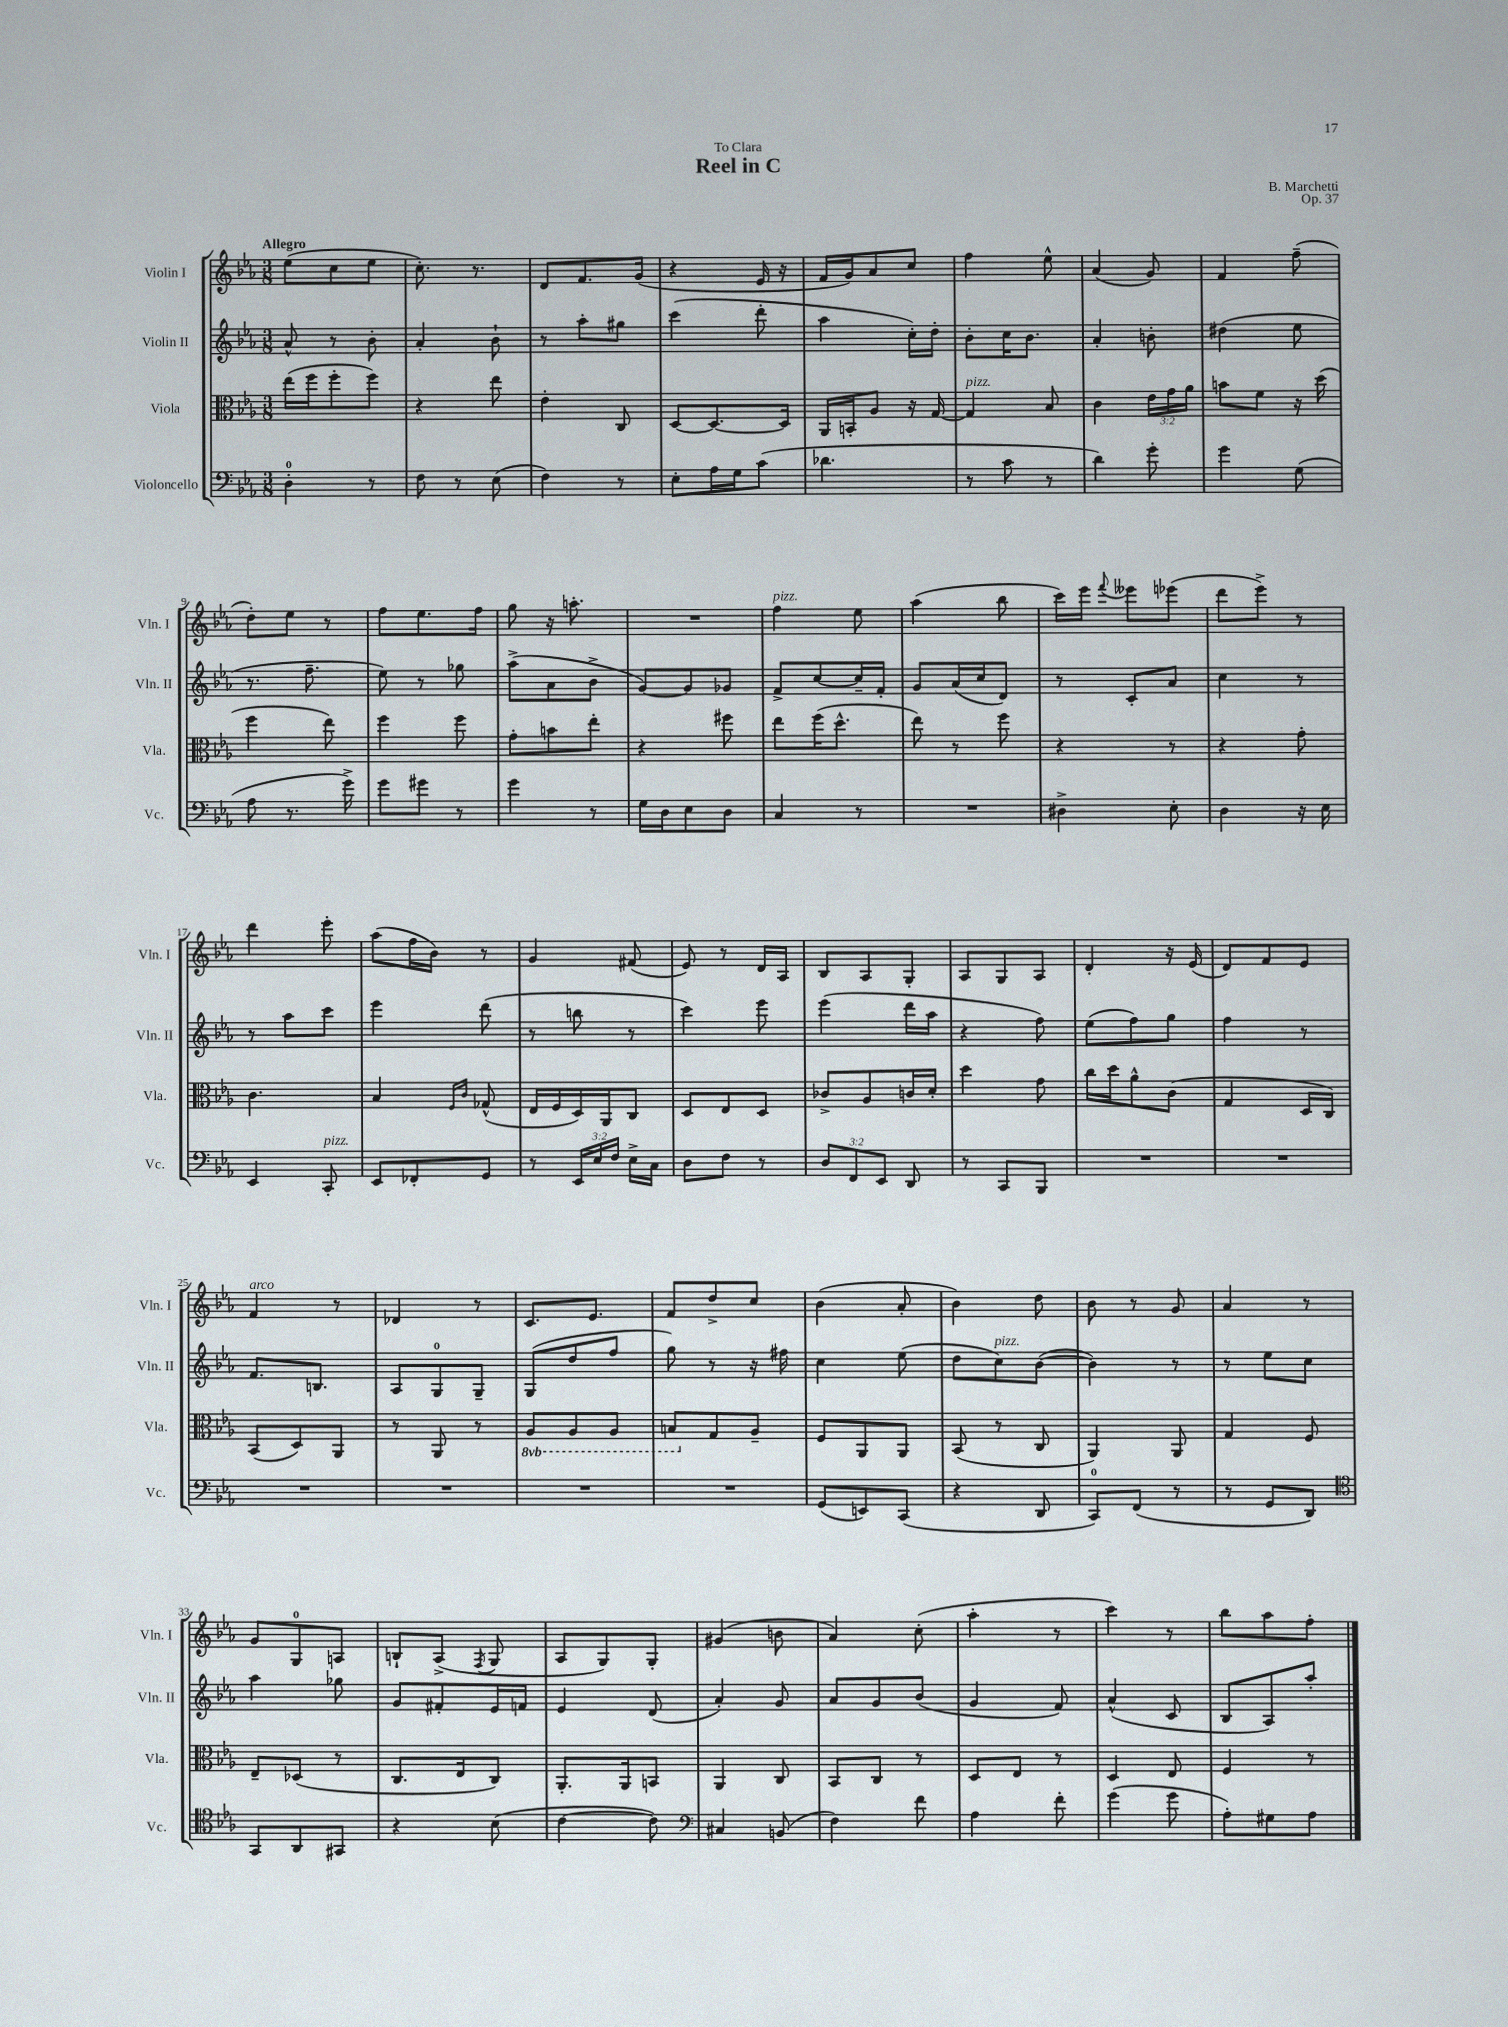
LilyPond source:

\header { title = "Reel in C" composer = "B. Marchetti" dedication = "To Clara" opus = "Op. 37" }
<<
\new StaffGroup <<
\new Staff = "s0" \with { instrumentName = "Violin I" shortInstrumentName = "Vln. I" } {
    \clef treble \key ees \major \numericTimeSignature \time 3/8 \tempo "Allegro"
    \autoBeamOff ees''8[( c''8 ees''8] |
    c''8.-.) r8. |
    d'8[ f'8. g'16]( |
    r4 ees'16 r16 |
    f'16[ g'16) aes'8 c''8] |
    f''4 ees''8-^ |
    aes'4( g'8) |
    f'4 f''8--( |
    d''8[-.) ees''8] r8 |
    f''8[ ees''8. f''16] |
    g''8 r16 a''8.-. |
    R4. |
    f''4^\markup { \italic "pizz." } ees''8 |
    aes''4( bes''8 |
    c'''16[) ees'''16] \appoggiatura { f'''8 } eeses'''8[ ees'''8]( |
    d'''8[ ees'''8]->) r8 |
    d'''4 ees'''8-. |
    aes''8[( f''16 bes'16]) r8 |
    g'4 fis'8( |
    ees'8) r8 d'16[ aes16] |
    bes8[ aes8 g8]-. |
    aes8[ g8 aes8] |
    d'4-. r16 ees'16( |
    d'8[) f'8 ees'8] |
    f'4^\markup { \italic "arco" } r8 |
    des'4 r8 |
    c'8.[ ees'8.] |
    f'8[ d''8-> c''8] |
    bes'4( aes'8-. |
    bes'4) d''8 |
    bes'8 r8 g'8 |
    aes'4 r8 |
    g'8[ g8-0 a8] |
    b8[-! aes8]->( \acciaccatura { f8 } g8 |
    aes8[ g8) g8]-. |
    gis'4( b'8 |
    aes'4) c''8-.( |
    aes''4-. r8 |
    c'''4) r8 |
    bes''8[ aes''8 f''8]-. \bar "|." |
}
\new Staff = "s1" \with { instrumentName = "Violin II" shortInstrumentName = "Vln. II" } {
    \clef treble \key ees \major \numericTimeSignature \time 3/8
    \autoBeamOff aes'8-^ r8 bes'8-. |
    aes'4-. bes'8-! |
    r8 aes''8[-. gis''8] |
    c'''4( d'''8-. |
    aes''4 c''16[-.) d''16]-. |
    bes'8[-. c''16 bes'8.] |
    aes'4-. b'8-. |
    dis''4( ees''8 |
    r8. f''8.-- |
    ees''8) r8 ges''8 |
    aes''8[->( aes'8 bes'8]-> |
    g'8[~) g'8 ges'8] |
    f'8[-> c''8~ c''16-- f'16]-. |
    g'8[ aes'16( c''16 d'8]) |
    r8 c'8[-. aes'8] |
    c''4 r8 |
    r8 aes''8[ c'''8] |
    ees'''4 d'''8( |
    r8 b''8 r8 |
    c'''4) ees'''8 |
    ees'''4( d'''16[ aes''16] |
    r4 f''8) |
    ees''8[( f''8) g''8] |
    f''4 r8 |
    f'8.[ b8.] |
    aes8[ g8-0 g8]-- |
    g8[( d''8 f''8] |
    g''8) r8 r16 fis''16 |
    c''4 ees''8( |
    d''8[ c''8^\markup { \italic "pizz." }) bes'8]~( |
    bes'4) r8 |
    r8 ees''8[ c''8] |
    aes''4 ges''8 |
    g'8[ fis'8-. ees'16 f'16] |
    ees'4 d'8( |
    aes'4-.) g'8 |
    aes'8[ g'8 bes'8]( |
    g'4 f'8) |
    aes'4-^( c'8 |
    bes8[ aes8) aes''8]-. \bar "|." |
}
\new Staff = "s2" \with { instrumentName = "Viola" shortInstrumentName = "Vla." } {
    \clef alto \key ees \major \numericTimeSignature \time 3/8 \override Staff.TupletNumber.text = #tuplet-number::calc-fraction-text \set Staff.ottavationMarkups = #ottavation-simple-ordinals
    \autoBeamOff ees''16[( f''16 f''8-. f''8]) |
    r4 ees''8 |
    ees'4-. c8 |
    d8[~ d8.~ d16] |
    aes,16[ b,16-. aes8] r16 g16~ |
    g4^\markup { \italic "pizz." } bes8 |
    c'4 \tuplet 3/2 { ees'16[ g'16 aes'16] } |
    b'8[ f'8] r16 d''16( |
    f''4 ees''8) |
    f''4 f''8 |
    g'8[-. b'8 ees''8]-. |
    r4 fis''8 |
    ees''8[ f''16( d''8.]-^ |
    ees''8) r8 f''8 |
    r4 r8 |
    r4 g'8-. |
    c'4. |
    bes4 \grace { f16[ c'16] } ges8-^( |
    ees16[ f16 d16) aes,16 c8] |
    d8[ ees8 d8] |
    ces'8[-> aes8 c'16 d'16]-. |
    d''4 g'8 |
    c''16[ d''16 aes'8-^ c'8]( |
    g4 d16[ c16]) |
    bes,8[( d8) aes,8] |
    r8 aes,8 r8 |
    \ottava #-1 aes,8[ aes,8 aes,8] |
    b,8[ \ottava #0 g8 aes8]-- |
    f8[ aes,8 aes,8] |
    bes,8( r8 c8 |
    aes,4) aes,8 |
    g4 f8 |
    ees8[-- des8]( r8 |
    c8.[ ees16 c8]) |
    aes,8.[-. aes,16 b,8] |
    aes,4 c8 |
    bes,8[ c8] r8 |
    d8[ ees8] r8 |
    d4 ees8 |
    f4 r8 \bar "|." |
}
\new Staff = "s3" \with { instrumentName = "Violoncello" shortInstrumentName = "Vc." } {
    \clef bass \key ees \major \numericTimeSignature \time 3/8 \override Staff.TupletNumber.text = #tuplet-number::calc-fraction-text
    \autoBeamOff d4-0-. r8 |
    f8 r8 ees8( |
    f4) r8 |
    ees8[-. aes16 g16 c'8]( |
    des'4. |
    r8 c'8 r8 |
    d'4) g'8-. |
    g'4 g8( |
    aes8 r8. g'16->) |
    g'8[ gis'8] r8 |
    g'4 r8 |
    g16[ d16 ees8 d8] |
    c4 r8 |
    R4. |
    dis4-> ees8-. |
    d4 r16 ees16 |
    ees,4 c,8-.^\markup { \italic "pizz." } |
    ees,8[ fes,8-. g,8] |
    r8 \tuplet 3/2 { ees,16[ ees16 f16] } ees16[-> c16] |
    d8[ f8] r8 |
    \tuplet 3/2 { d8[ f,8 ees,8] } d,8 |
    r8 c,8[ bes,,8] |
    R4. |
    R4. |
    R4. |
    R4. |
    R4. |
    R4. |
    g,8[( e,8) c,8]( |
    r4 d,8 |
    c,8[-0) f,8]( r8 |
    r8 g,8[ d,8]) |
    \clef tenor g,8[ aes,8 gis,8] |
    r4 bes8( |
    c'4~ c'8) |
    \clef bass cis4 b,8( |
    f4) f'8 |
    aes4 f'8-. |
    g'4( g'8 |
    aes8[-.) gis8 aes8] \bar "|." |
}
>>
>>
